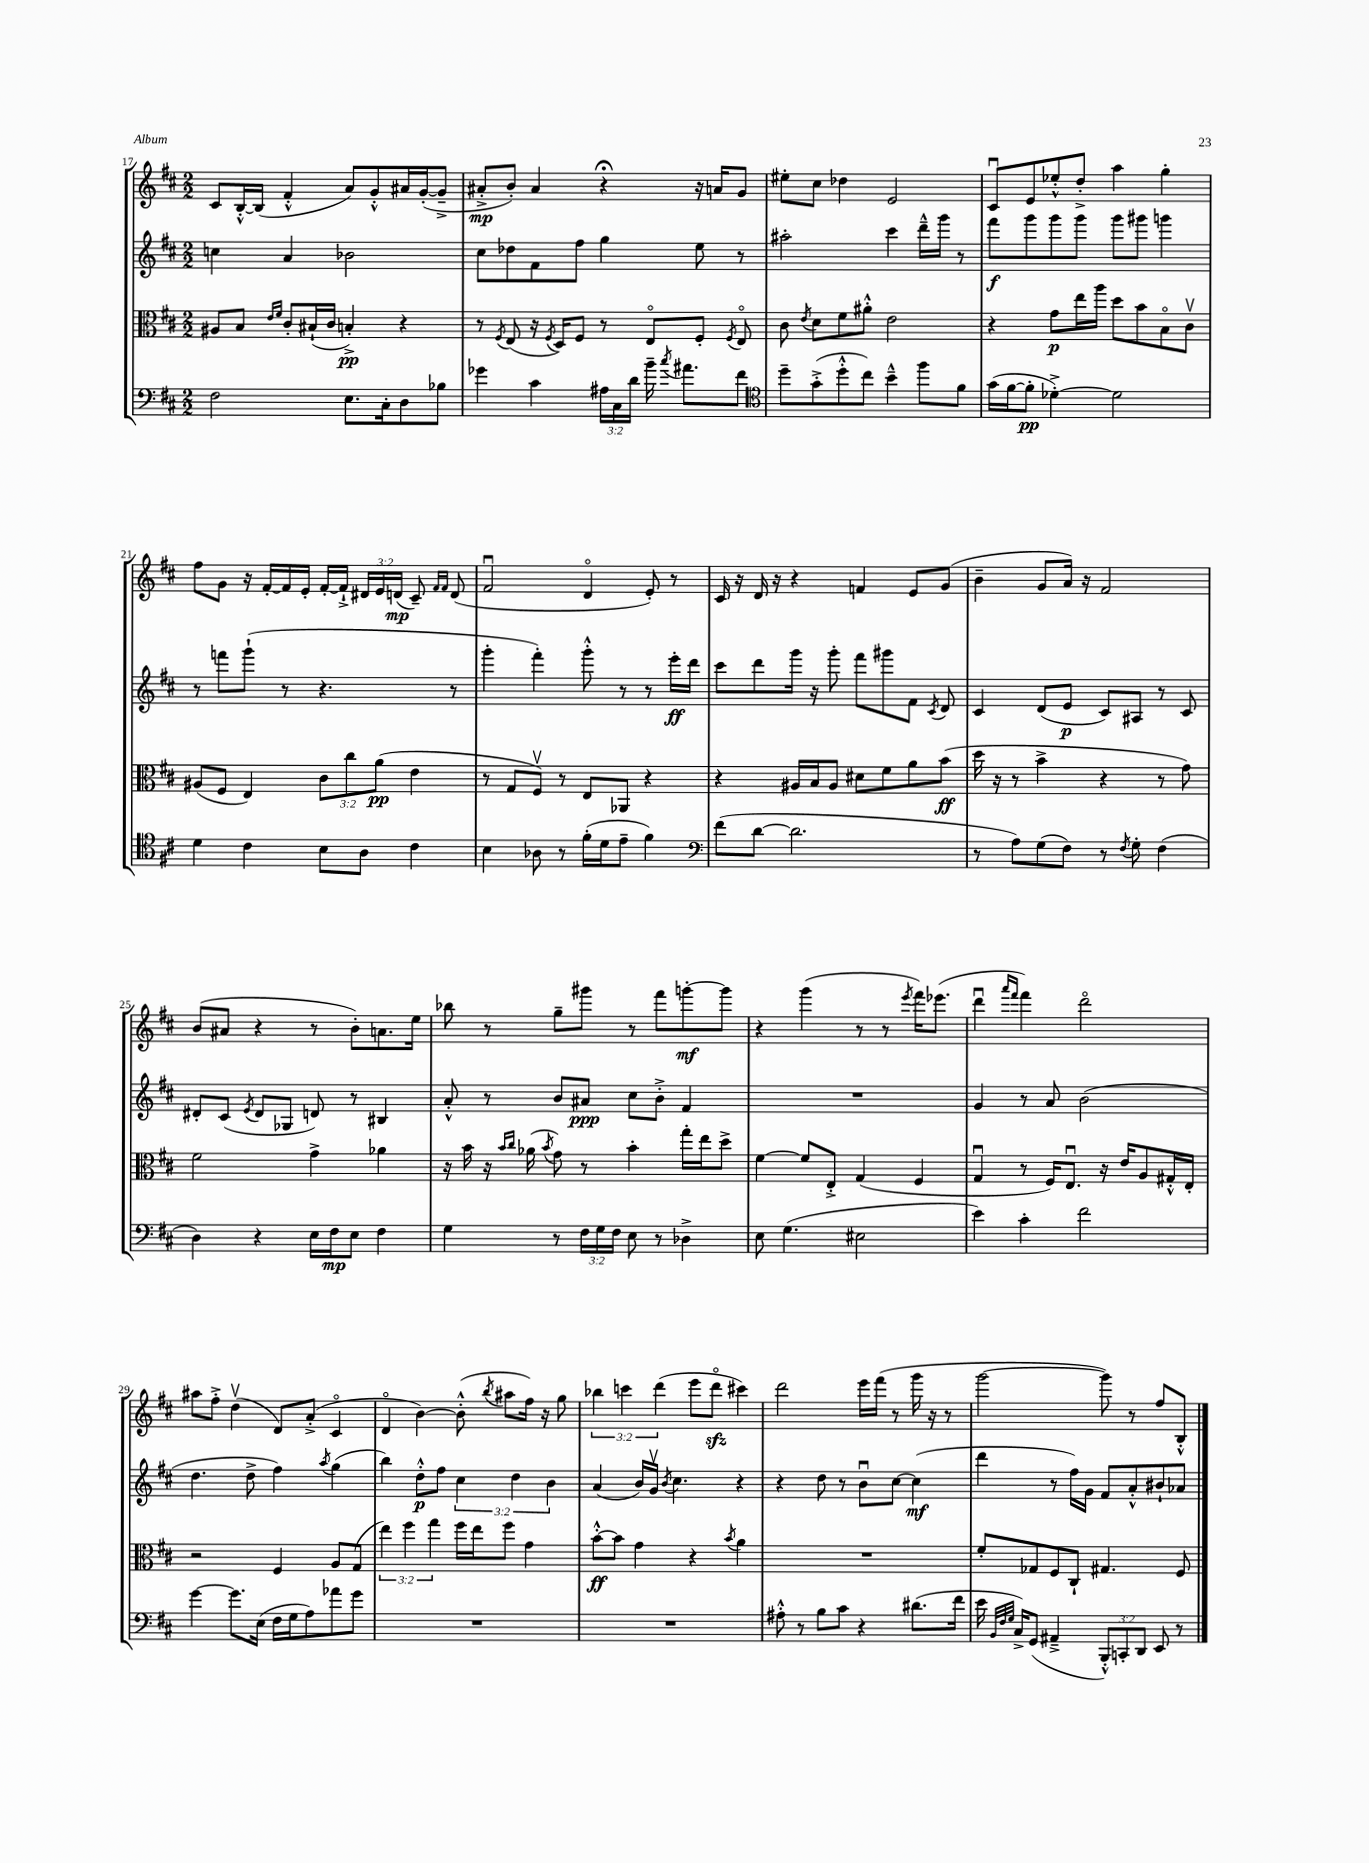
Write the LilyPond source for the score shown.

<<
\new StaffGroup <<
\new Staff = "s0" {
    \clef treble \key d \major \numericTimeSignature \time 2/2 \override Staff.TupletNumber.text = #tuplet-number::calc-fraction-text
    \autoBeamOff cis'8[ b16~-.-^ b16]( fis'4-.-^ a'8[) g'8-.-^ ais'16 g'16~-.( g'8]---> |
    ais'8[-.->\mp b'8]-.) ais'4 r4\fermata r16 a'16[ g'8] |
    eis''8[-. cis''8] des''4 e'2 |
    cis'8[\downbow e'8 ees''8-.-^ d''8]-.-> a''4 g''4-. |
    fis''8[ g'8] r16 fis'16[~-. fis'16 e'16]-. fis'16[~-. fis'16]-!-> \tuplet 3/2 { dis'16[ e'16 d'16]\mp( } cis'8--) \grace { fis'16[ fis'16] } d'8( |
    fis'2\downbow d'4\flageolet e'8-.) r8 |
    cis'16 r16 d'16 r16 r4 f'4 e'8[ g'8]( |
    b'4-- g'8[ a'16]) r16 fis'2 |
    b'8[( ais'8] r4 r8 b'8[-.) a'8. e''16] |
    bes''8 r8 g''8[-- gis'''8] r8 fis'''8[ g'''8~-.\mf g'''8] |
    r4 g'''4( r8 r8 \acciaccatura { e'''8 } fis'''16[) ees'''8.]( |
    d'''4\downbow \grace { a'''16[ fis'''16] } fis'''4) d'''2\flageolet |
    ais''8[ fis''8]-.-> d''4\upbow( d'8[) a'8]-.->( cis'4\flageolet |
    d'4\flageolet b'4~) b'8-.-^( \acciaccatura { b''8 } ais''8[ fis''16]) r16 g''8 |
    \tuplet 3/2 { bes''4 c'''4 d'''4( } e'''8[ d'''8]\flageolet\sfz cis'''4) |
    d'''2 e'''16[ fis'''16]( r8 g'''16 r16 r8 |
    g'''2~ g'''8) r8 fis''8[ b8]-.-^ \bar "|." |
}
\new Staff = "s1" {
    \clef treble \key d \major \numericTimeSignature \time 2/2 \override Staff.TupletNumber.text = #tuplet-number::calc-fraction-text
    \autoBeamOff c''4 a'4 bes'2 |
    cis''8[ des''8 fis'8 fis''8] g''4 e''8 r8 |
    ais''2-. cis'''4 d'''16[---^ g'''16] r8 |
    fis'''8[\f g'''8 g'''8 g'''8] g'''8[ gis'''8] g'''4 |
    r8 f'''8[ g'''8]-!( r8 r4. r8 |
    g'''4-. fis'''4-.) g'''8-.-^ r8 r8 e'''16[-.\ff d'''16] |
    cis'''8[ d'''8 g'''16] r16 g'''8-. fis'''8[ gis'''8 fis'8] \acciaccatura { cis'8 } d'8 |
    cis'4 d'8[( e'8]\p cis'8[) ais8] r8 cis'8 |
    dis'8[-. cis'8]( \acciaccatura { e'8 } dis'8[ ges8] d'8) r8 bis4 |
    a'8-.-^ r8 b'8[ ais'8]\ppp cis''8[ b'8]-.-> fis'4 |
    R1 |
    g'4 r8 a'8 b'2( |
    d''4. d''8-> fis''4) \acciaccatura { a''8 } g''4( |
    b''4) d''8[-.-^\p fis''8] \tuplet 3/2 { cis''4 d''4 b'4 } |
    a'4( b'16[) g'16]\upbow \acciaccatura { b'8 } cis''4. r4 |
    r4 d''8 r8 b'8[\downbow cis''8]~ cis''4\mf( |
    d'''4 r8 fis''16[) g'16] fis'8[ a'8-.-^ bis'8-! aes'8] \bar "|." |
}
\new Staff = "s2" {
    \clef alto \key d \major \numericTimeSignature \time 2/2 \override Staff.TupletNumber.text = #tuplet-number::calc-fraction-text
    \autoBeamOff ais8[ b8] \grace { e'16[ fis'16] } cis'8[-. bis16-!( cis'16] b4-.->\pp) r4 |
    r8 \acciaccatura { fis8 } e8( r16 \acciaccatura { fis8 } d16[) fis8] r8 e8[\flageolet fis8]-. \acciaccatura { fis8 } e8\flageolet |
    cis'8 \acciaccatura { e'8 } d'8[ fis'8 ais'8]-.-^ e'2 |
    r4 g'8[\p e''16 a''16] d''8[ b'8 b8\flageolet cis'8]\upbow |
    ais8[( fis8] e4) \tuplet 3/2 { cis'8[ cis''8 a'8]\pp( } e'4 |
    r8 g8[ fis8]\upbow) r8 e8[ aes,8] r4 |
    r4 ais16[ b16 ais8] dis'8[ fis'8 a'8 b'8]\ff( |
    d''16 r16 r8 b'4-> r4 r8 g'8) |
    fis'2 g'4-> aes'4 |
    r16 b'16 r16 \grace { b'16[ cis''16] } aes'16( \acciaccatura { b'8 } g'8) r8 b'4-. g''16[-. e''16 d''8]-> |
    fis'4~ fis'8[ e8]-.-> g4( fis4 |
    g4\downbow r8 fis16[) e8.]\downbow r16 e'16[ a8 gis16-.-^ e16]-. |
    r2 fis4 a8[ g8]( |
    \tuplet 3/2 { e''4) fis''4 g''4 } fis''16[ e''16 fis''8] g'4 |
    b'8[~-.-^\ff b'8] g'4 r4 \acciaccatura { b'8 } a'4 |
    R1 |
    fis'8[-. ges8 fis8 cis8]-! gis4. fis8 \bar "|." |
}
\new Staff = "s3" {
    \clef bass \key d \major \numericTimeSignature \time 2/2 \override Staff.TupletNumber.text = #tuplet-number::calc-fraction-text
    \autoBeamOff fis2 e8.[ cis16-. d8 bes8] |
    ges'4 cis'4 \tuplet 3/2 { ais16[ cis16 d'16] } b'16-- \acciaccatura { cis''8 } ais'8.[ fis'8] |
    \clef tenor d''8[-- g'8-.->( d''8-.-^ cis''8]) b'4---^ fis''8[ fis'8] |
    g'16[( fis'16~ fis'8]-.\pp des'4~-.->) des'2 |
    d'4 cis'4 b8[ a8] cis'4 |
    b4 aes8 r8 fis'16[-.( d'16 e'8]-- fis'4) |
    \clef bass fis'8[( d'8]~ d'2. |
    r8 a8[) g8( fis8]) r8 \acciaccatura { fis8 } g8-. fis4( |
    d4) r4 e16[ fis16\mp e8] fis4 |
    g4 r8 \tuplet 3/2 { fis16[ g16 fis16] } e8 r8 des4-> |
    e8 g4.( eis2 |
    e'4) cis'4-. fis'2 |
    g'4~ g'8.[ e16]( fis16[ g16 a8) aes'8 g'8] |
    R1 |
    R1 |
    ais8-.-^ r8 b8[ cis'8] r4 dis'8.[( fis'16] |
    e'16 \grace { b,32[ fis32 g32] } cis16[->) g,8]( ais,4---> \tuplet 3/2 { b,,8[-.-^) c,8-. d,8] } e,8 r8 \bar "|." |
}
>>
>>
\layout { \context { \Score currentBarNumber = #17 } }
